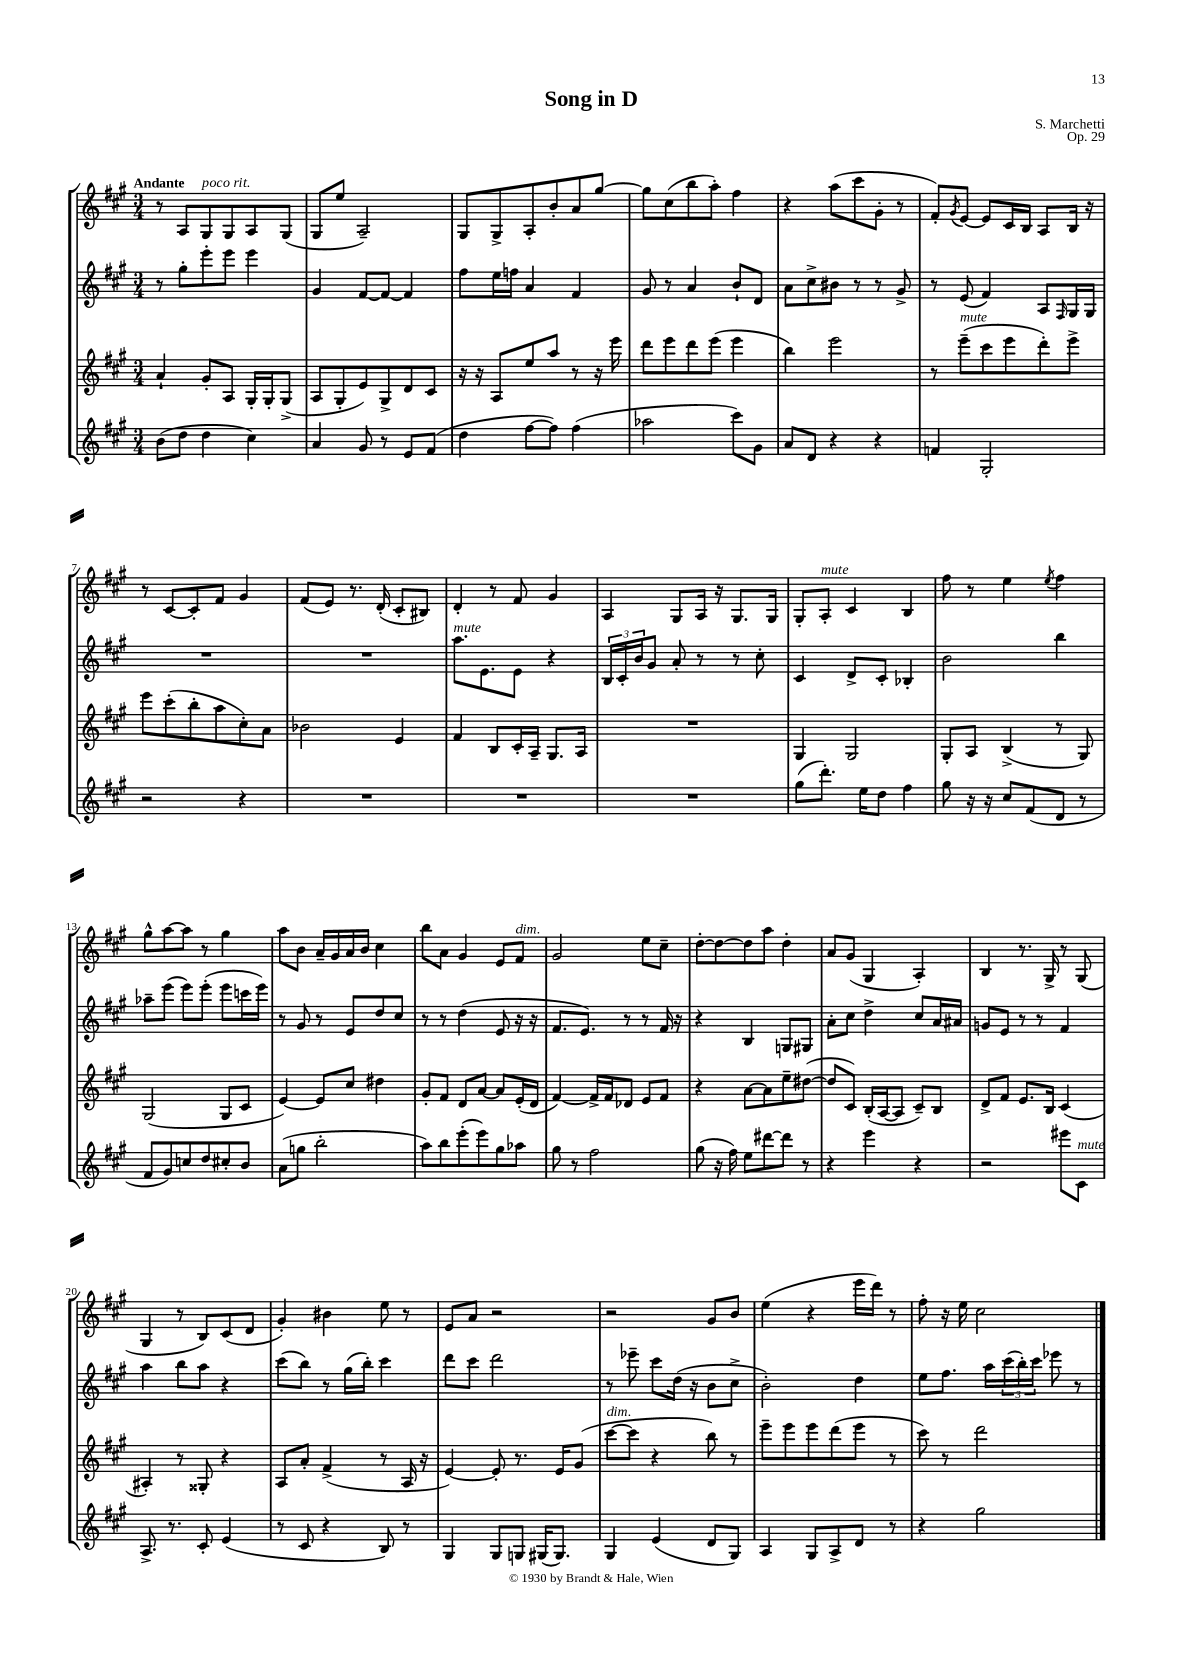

**kern	**kern	**kern	**kern
*staff4	*staff3	*staff2	*staff1
*clefG2	*clefG2	*clefG2	*clefG2
*k[f#c#g#]	*k[f#c#g#]	*k[f#c#g#]	*k[f#c#g#]
*M3/4	*M3/4	*M3/4	*M3/4
(8b\L	4a`/	8r	8r
8dd\J	.	8gg#'\L	8A/L
4dd\	8g#'/L	8eee'\	8G#/
.	8A/J	8eee\J	8G#/
4cc#\)	16G#'/LL	4eee\	8A/
.	16G#'/J	.	.
.	(8G#^/J	.	(8G#/J
=	=	=	=
4a/	8A/L	4g#/	8G#/L
.	8G#'/	.	8ee/J
8g#/	8e/)	[8f#/L	2A~/)
8r	8G#^/	8f#/_J	.
8e/L	8d/	4f#/]	.
(8f#/J	8c#/J	.	.
=	=	=	=
4dd\	16r	8ff#\L	8G#/L
.	16r	.	.
.	8A/L	16ee\L	8G#^/
.	.	16ff\JJ	.
[8ff#\L	8ee/	4a/	8A'/
8ff#\]J)	8aa/J	.	8b'/
(4ff#\	8r	4f#/	8a/
.	16r	.	[8gg#/J
.	16eee\	.	.
=	=	=	=
2aa-\	8ddd\L	8g#/	8gg#\]L
.	8eee\	8r	(8cc#\
.	8ddd\	4a/	8bb\
.	(8eee\J	.	8aa'\J)
8ccc#\L)	4eee\	8b`/L	4ff#\
8g#\J	.	8d/J	.
=	=	=	=
8a/L	4bb\)	8a\L	4r
8d/J	.	8cc#^\	.
4r	2eee\	8b#\J	(8aa\L
.	.	8r	8ccc#\
4r	.	8r	8g#'\J
.	.	8g#^/	8r
=	=	=	=
4f/	8r	8r	8f#'/L)
.	.	.	8qg#/
.	(8eee~\L	(8e/	[8e/J
2G#'/	8ccc#\	4f#/)	8e/]L
.	8eee\	.	16c#/L
.	.	.	16B/JJ
.	8ddd'\)	8A/L	8A/L
.	.	16qqF#/	.
.	8eee^\J	16G#/L	16B/Jk
.	.	16G#/JJ	16r
=	=	=	=
2r	8eee\L	2.r	8r
.	(8ccc#'\	.	[8c#/L
.	8bb'\	.	8c#'/]
.	8aa\	.	8f#/J
4r	8cc#'\)	.	4g#/
.	8a\J	.	.
=	=	=	=
2.r	2b-\	2.r	(8f#/L
.	.	.	8e/J)
.	.	.	8.r
.	.	.	(16d'/
.	4e/	.	8c#'/L
.	.	.	8B#/J)
=	=	=	=
2.r	4f#/	8.aa\L	4d'/
.	.	8.e\	.
.	8B/L	.	8r
.	16c#'/L	8e\J	8f#/
.	16A~/JJ	.	.
.	8.G#/L	4r	4g#/
.	16A/Jk	.	.
=	=	=	=
2.r	2.r	24B/LL	4A/
.	.	24c#'/	.
.	.	24b/J	.
.	.	8g#/J	.
.	.	8a'/	8G#/L
.	.	8r	16A/Jk
.	.	.	16r
.	.	8r	8.G#/L
.	.	8cc#'\	.
.	.	.	16G#/Jk
=	=	=	=
(8gg#\L	4G#/	4c#/	8G#'/L
8.ddd'\J)	.	.	8A'/J
.	2G#/	8d^/L	4c#/
16ee\LK	.	.	.
8dd\J	.	8c#'/J	.
4ff#\	.	4B-'/	4B/
=	=	=	=
8gg#\	8G#'/L	2b\	8ff#\
16r	8A/J	.	8r
16r	.	.	.
8cc#/L	(4B^/	.	4ee\
(8f#/	.	.	.
.	.	.	8qee/
8d/J	8r	4bb\	4ff#\
8r	8G#/)	.	.
=	=	=	=
8f#/L	(2G#/	8aa-~\L	8gg#^^\L
8g#/)	.	(8eee\J	[8aa\
8cc/	.	8eee\L)	8aa\]J
8dd/	.	(8eee'\J	8r
8cc#'/	8G#/L	8eee\L	4gg#\
8b/J	8c#/J	16ccc\L	.
.	.	16eee\JJ)	.
=	=	=	=
(8a\L	[4e/)	8r	8aa\L
8gg\J	.	8g#/	8b\J
2bb'\	8e/]L	8r	16a~/LL
.	.	.	16g#/
.	8cc#/J	8e/L	16a/
.	.	.	16b/JJ
.	4dd#\	8dd/	4cc#\
.	.	8cc#/J	.
=	=	=	=
8aa\L)	8g#'/L	8r	8bb\L
8bb\	8f#/J	8r	8a\J
(8eee'\	8d/L	(4dd\	4g#/
8eee\)	[8a/J	.	.
8gg#\	8a/]L	8e/	8e/L
8aa-\J	(16e'/L	16r	8f#/J
.	16d/JJ	16r	.
=	=	=	=
8gg#\	[4f#/)	8.f#/L	2g#/
8r	.	.	.
.	.	8.e/J)	.
2ff#\	16f#^/]LL	.	.
.	16f#/J	.	.
.	8d-/J	8r	.
.	8e/L	8r	8ee\L
.	8f#/J	16f#/	8cc#~\J
.	.	16r	.
=	=	=	=
(8gg#\	4r	4r	[8dd'\L
16r	.	.	8dd\_
16ff#\)	.	.	.
8ee\L	[8a\L	4B/	8dd\]
[8ddd#\	8a\]	.	8aa\J
8ddd#\]J	8ee~\	8G/L	4dd'\
8r	([8dd#\J	8G#/J	.
=	=	=	=
4r	8dd#/]L	8a'\L	8a/L
.	8c#/J)	8cc#\J	(8g#/J
4eee\	(16B'/LL	4dd^\	4G#/
.	[16A/J	.	.
.	8A/]J	.	.
4r	8c#~/L)	8cc#/L	4A'/)
.	8B/J	16a/L	.
.	.	16a#/JJ	.
=	=	=	=
2r	8d^/L	8g/L	4B/
.	8f#/J	8e/J	.
.	8.e/L	8r	8.r
.	.	8r	.
.	16B/Jk	.	16G#^/
8eee#\L	(4c#/	4f#/	8r
8c#\J	.	.	(8G#/
=	=	=	=
8.A^/	4A#'/)	4aa\	4G#/
8.r	.	.	.
.	8r	8bb\L	8r
8c#'/	8G##'/	8aa\J	8B/L)
(4e/	4r	4r	(8c#/
.	.	.	8d/J
=	=	=	=
8r	8A/L	(8ccc#\L	4g#'/)
8c#/	8a'/J	8bb\J)	.
4r	(4f#^/	8r	4b#\
.	.	(16gg#\LL	.
.	.	16bb'\JJ)	.
8B/)	8r	4ccc#\	8ee\
8r	16A/	.	8r
.	16r	.	.
=	=	=	=
4G#/	[4e/)	8ddd\L	8e/L
.	.	8ccc#\J	8a/J
8G#/L	8e'/]	2ddd\	2r
8G/J	8.r	.	.
(16G#/LK	.	.	.
8.G#/J)	16e/LK	.	.
.	(8g#/J	.	.
=	=	=	=
4G#/	[8ccc#\L	8r	2r
.	8ccc#\]J	8eee-~\	.
(4e/	4r	8ccc#\L	.
.	.	(16dd\Jk	.
.	.	16r	.
8d/L	8bb\)	8b\L	8g#/L
8G#/J)	8r	8cc#^\J	8b/J
=	=	=	=
4A/	8eee~\L	2b'\)	(4ee\
.	8eee\	.	.
8G#/L	8eee\	.	4r
8A^/	(8ddd\	.	.
8d/J	8eee\J	4dd\	16eee\LL
.	.	.	16ddd\JJ)
8r	8r	.	8r
=	=	=	=
4r	8ccc#\)	8ee\L	8ff#'\
.	8r	8.ff#\J	16r
.	.	.	16ee\
2gg#\	2ddd\	.	2cc#\
.	.	16aa\LL	.
.	.	(24ccc#\	.
.	.	24bb'\)	.
.	.	24ccc#\JJ	.
.	.	8eee-\	.
.	.	8r	.
==	==	==	==
*-	*-	*-	*-
